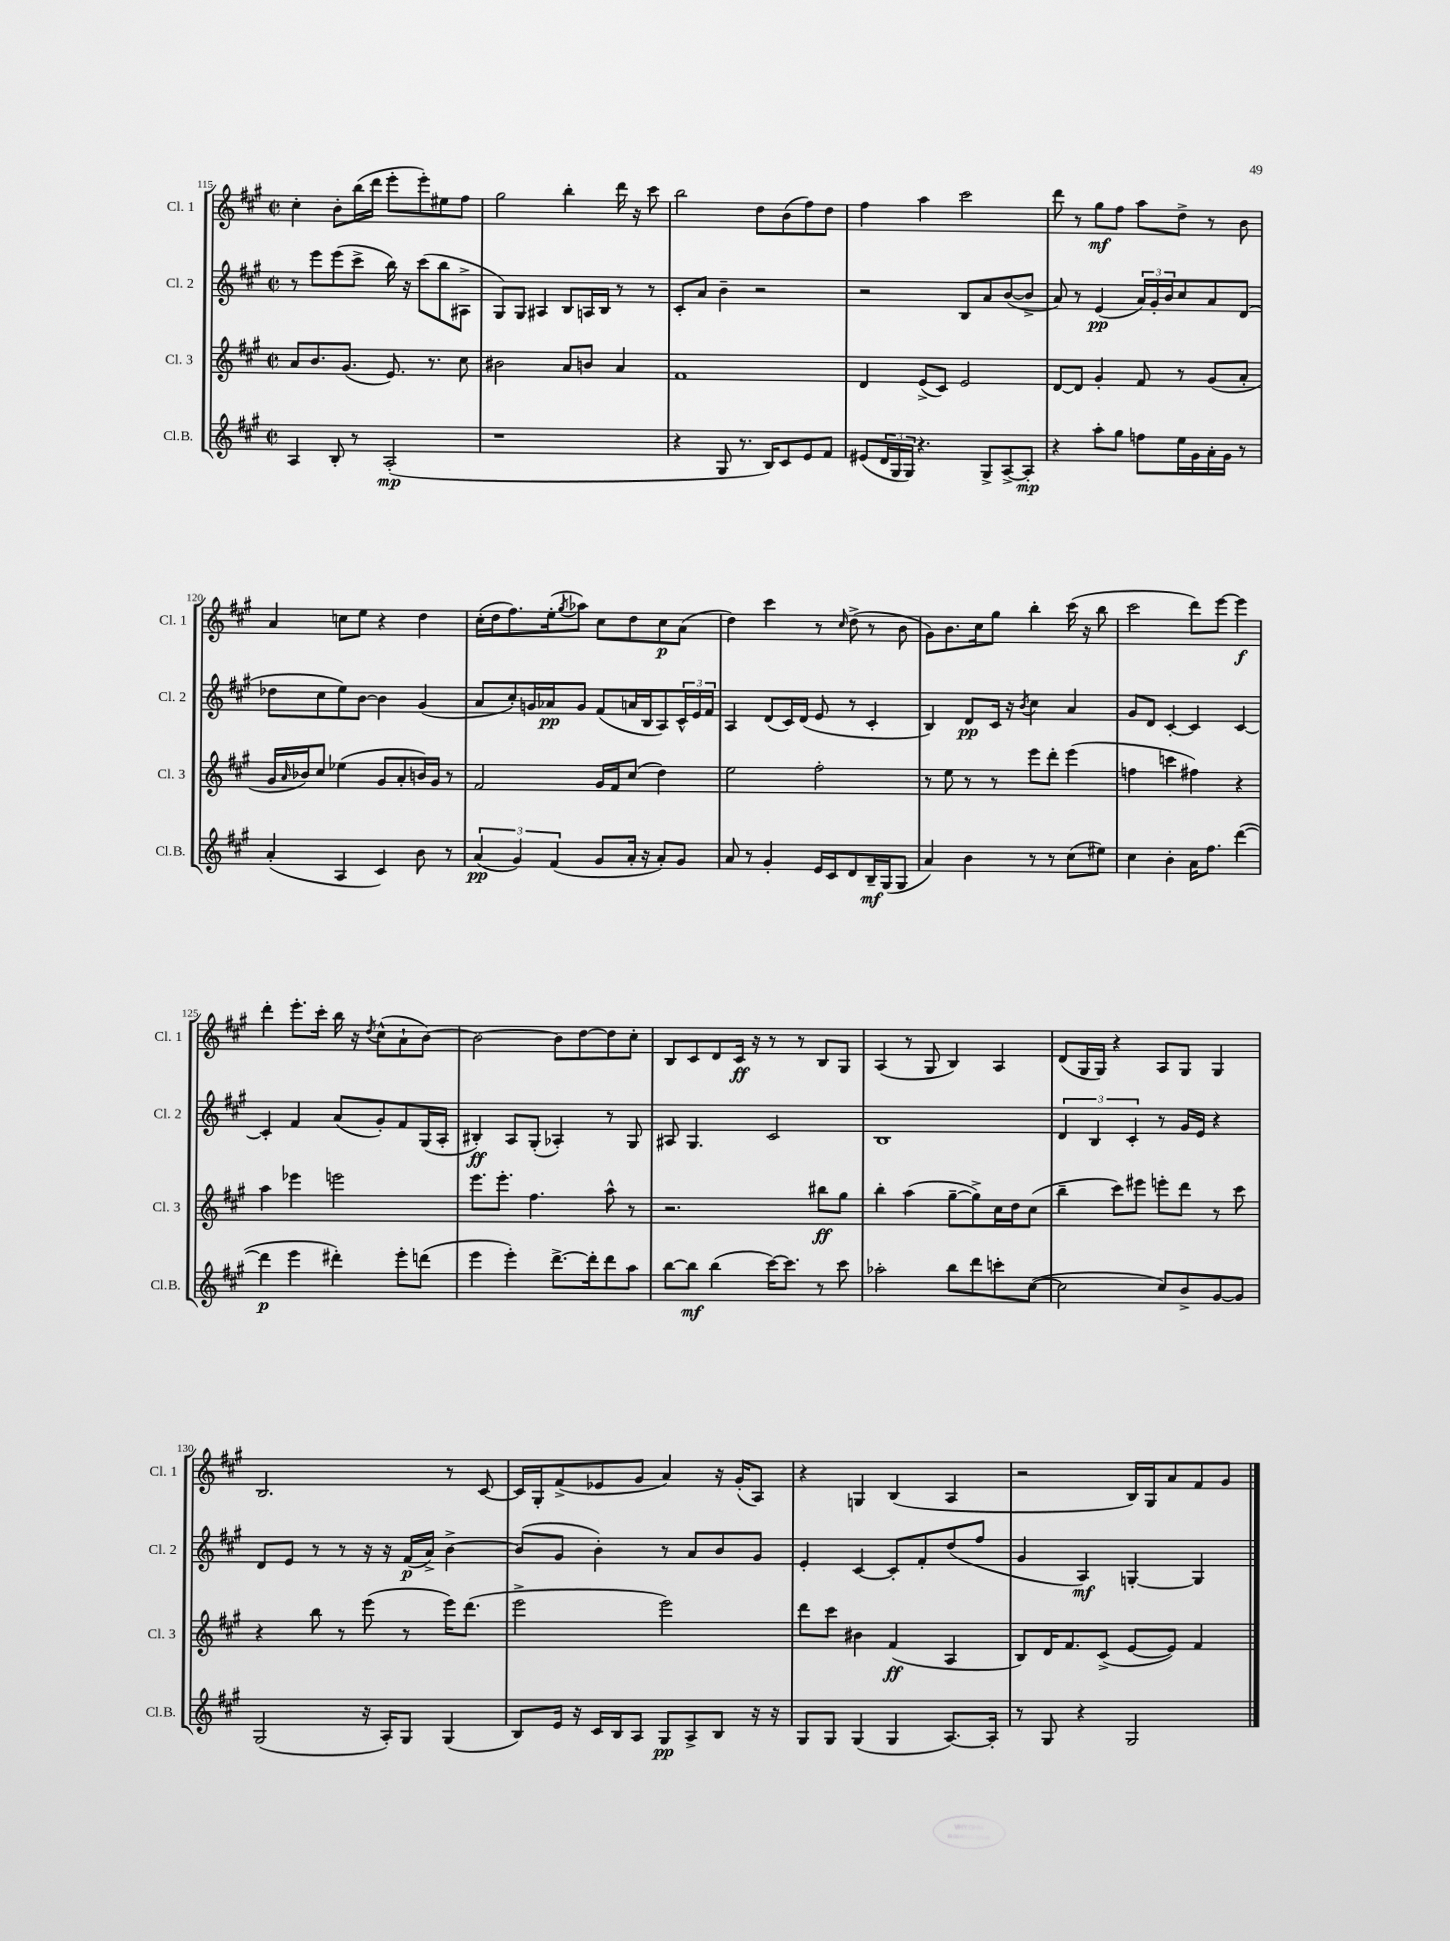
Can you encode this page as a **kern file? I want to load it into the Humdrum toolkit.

**kern	**kern	**kern	**kern
*staff4	*staff3	*staff2	*staff1
*clefG2	*clefG2	*clefG2	*clefG2
*k[f#c#g#]	*k[f#c#g#]	*k[f#c#g#]	*k[f#c#g#]
*M2/2	*M2/2	*M2/2	*M2/2
*met(c|)	*met(c|)	*met(c|)	*met(c|)
4A/	8a/L	8r	4cc#'\
.	8.b/	8eee\L	.
8B'/	.	(8eee\	8b'\L
.	(8.g#/J	.	.
8r	.	8ccc#^\J	(16bb\L
.	.	.	16ddd\JJ
(2A'/	8.e/)	16bb\)	8eee'\L
.	.	16r	.
.	.	(8ccc#\L	8eee'\)
.	8.r	.	.
.	.	8bb\	8ee#\
.	8cc#\	8A#^\J	8ff#\J
=	=	=	=
1r	2b#\	8G#/L)	2gg#\
.	.	8G#/J	.
.	.	4A#/	.
.	8a/L	8B/L	4bb'\
.	8b/J	16A/L	.
.	.	16B/JJ	.
.	4a/	8r	16ddd\
.	.	.	16r
.	.	8r	8ccc#\
=	=	=	=
4r	1f#	8c#'/L	2bb\
.	.	8a/J	.
8G#/	.	4b~\	.
8.r	.	.	.
.	.	2r	8dd\L
16B/LK)	.	.	.
8c#/	.	.	(8b\
8e/	.	.	8ff#\)
8f#/J	.	.	8dd\J
=	=	=	=
(8e#/L	4d/	2r	4ff#\
24d/L	.	.	.
24G#/	.	.	.
24G#/JJ)	.	.	.
4.r	(8e^/L	.	4aa\
.	8c#/J)	.	.
.	2e/	8B/L	2ccc#\
8G#^/L	.	8a/	.
[8A^/	.	([8b/	.
8A'/]J	.	8b^/]J	.
=	=	=	=
4r	[8d/L	8a/)	8ddd\
.	8d/]J	8r	8r
8aa'\L	4g#'/	(4e/	8gg#\L
8gg#\J	.	.	8ff#\J
8ff\L	8f#/	24a/LL)	8aa\L
.	.	24g#'/	.
.	.	24b/J	.
16ee\L	8r	8cc#/	8dd^\J
16g#\	.	.	.
16a'\	(8g#/L	8a/	8r
16g#\JJ	.	.	.
8r	8a'/J	(8d/J	8b\
=	=	=	=
(4a'/	16g#/LL	8dd-\L	4a/
.	16qqa/	.	.
.	16b-/J)	.	.
.	8cc#/J	8cc#\	.
4A/	(4ee-\	8ee\)	8cc\L
.	.	[8b\J	8ee\J
4c#/)	8g#/L	4b\]	4r
.	8a'/	.	.
8b\	16b/L)	(4g#/	4dd\
.	16g#/JJ	.	.
8r	8r	.	.
=	=	=	=
(6a/	2f#/	8a/L	(16cc#'\LL
.	.	.	16dd\J
.	.	8cc#'/)	8.ff#\)
6g#/)	.	.	.
.	.	16g/L	.
.	.	16a-/J	(16ee'\k
(6f#/	.	.	.
.	.	.	8qgg#/
.	.	8g/J	8aa-\J)
8g#/L	16g#/LL	(8f#/L	8cc#\L
.	16f#/J	.	.
16a'/Jk	(8cc#/J	16a/L	8dd\
16r	.	16B/J	.
8a'/L)	4dd\)	8A/)	8cc#\
8g#/J	.	24c#^^/L	(8a\J
.	.	24e/	.
.	.	24f#/JJ	.
=	=	=	=
8a/	2ee\	4A/	4dd\)
8r	.	.	.
4g#'/	.	(8d/L	4ccc#\
.	.	16c#/L)	.
.	.	(16d/JJ	.
16e/LL	2ff#'\	8e/	8r
16c#/J	.	.	.
.	.	.	16qqcc#/
8d/	.	8r	(8dd^\
16B~/L	.	4c#'/	8r
(16G#/J	.	.	.
8G#/J	.	.	8b\
=	=	=	=
4a/)	8r	4B/)	8g#\L)
.	8ee\	.	8.b\
4b\	8r	8d/L	.
.	.	.	16cc#\k
.	8r	16c#/Jk	8gg#\J
.	.	16r	.
.	.	8qb/	.
8r	8eee\L	4cc#\	4bb'\
8r	8ddd'\J	.	.
(8cc#\L	(4eee\	4a/	(16ccc#\
.	.	.	16r
8ee#\J)	.	.	8bb\
=	=	=	=
4cc#\	4ff\	8g#/L	2ccc#\
.	.	8d/J	.
4b'\	4ccc\	[4c#'/	.
16a\LK	4ff#\)	4c#/]	8ddd\L)
8.ff#\J	.	.	.
.	.	.	[8eee\J
([4ddd\	4r	[4c#/	4eee\]
=	=	=	=
4ddd\]	4aa\	4c#'/]	4ddd'\
4eee\	4eee-\	4f#/	8.eee'\L
.	.	.	16ccc#'\Jk
4ddd#'\)	2eee\	(8a/L	16bb\
.	.	.	16r
.	.	.	8qdd/
.	.	8g#'/)	(8cc#^^\L
8eee'\L	.	8f#/	8a`\
(8ddd\J	.	(16G#/L	[8b\J)
.	.	16A'/JJ	.
=	=	=	=
4eee\	8.eee\L	4B#'/)	2b\_
.	8.eee'\J	.	.
4eee'\)	.	8A/L	.
.	4.ff#\	(8G#'/J	.
[8.ddd^\L	.	4A-'/)	8b\]L
.	.	.	[8dd\
16ddd'\]k	.	.	.
8ddd\	8aa^^\	8r	8dd\]
8aa\J	8r	8G#/	8cc#'\J
=	=	=	=
[8bb\L	2.r	8A#/	8B/L
8bb\]J	.	4.G#/	8c#/
(4bb\	.	.	8d/
.	.	.	16c#/Jk
.	.	.	16r
[16ccc#\LK)	.	2c#/	8r
8.ccc#\]J	.	.	.
.	.	.	8r
8r	8bb#\L	.	8B/L
8ccc#\	8gg#\J	.	8G#/J
=	=	=	=
2aa-'\	4bb'\	1B	(4A/
.	(4aa\	.	8r
.	.	.	8G#/
8bb\L	[8gg#~\L	.	4B/)
8ddd\	8gg#^\])	.	.
8ccc'\	16cc#\L	.	4A/
.	16dd\J	.	.
([8cc#\J	(8cc#\J	.	.
=	=	=	=
2cc#\]	4bb~\	6d/	(8d/L
.	.	.	16G#/L
.	.	6B/	.
.	.	.	16G#/JJ)
.	8ccc#\L)	.	4r
.	.	6c#'/	.
.	8eee#\J	.	.
8cc#/L)	8eee'\L	8r	8A/L
8b^/	8ddd\J	16g#/LL	8G#/J
.	.	16e/JJ	.
[8g#/	8r	4r	4G#/
8g#/]J	8ccc#\	.	.
=	=	=	=
(2G#/	4r	8d/L	2.B/
.	.	8e/J	.
.	8bb\	8r	.
.	8r	8r	.
16r	(8eee\	16r	.
16A'/LK)	.	16r	.
8G#/J	8r	(16f#/LL	.
.	.	16a^/JJ)	.
(4G#/	16eee\LK)	[4b^\	8r
.	(8.ddd\J	.	.
.	.	.	[8c#/
=	=	=	=
8B/L)	2eee^\	(8b/]L	16c#/]LL
.	.	.	16G#'/J
16e/Jk	.	8g#/J	(8f#^/
16r	.	.	.
16c#/LL	.	4b'\)	8e-/
16B/J	.	.	.
8A/J	.	.	8g#/J
8G#/L	2eee\)	8r	4a/)
8A^/	.	8a/L	.
8B/J	.	8b/	16r
.	.	.	(16g#'/LK
16r	.	8g#/J	8A/J)
16r	.	.	.
=	=	=	=
8G#/L	8ddd\L	4e'/	4r
8G#/J	8ccc#\J	.	.
(4G#/	4b#\	[4c#/	4G/
4G#/	(4f#/	8c#'/]L	(4B/
.	.	8f#'/	.
[8.A/L)	4A/	(8dd/	4A/
.	.	8ff#/J	.
16A'/]Jk	.	.	.
=	=	=	=
8r	8B/L)	4g#/	2r
8G#/	16d/K	.	.
.	8.f#/	.	.
4r	.	4A/)	.
.	(8c#^/J	.	.
2G#/	[8e/L	[4G'/	16B/LL)
.	.	.	16G#/J
.	8e/]J)	.	8a/
.	4f#/	4G/]	8f#/
.	.	.	8g#/J
==	==	==	==
*-	*-	*-	*-
